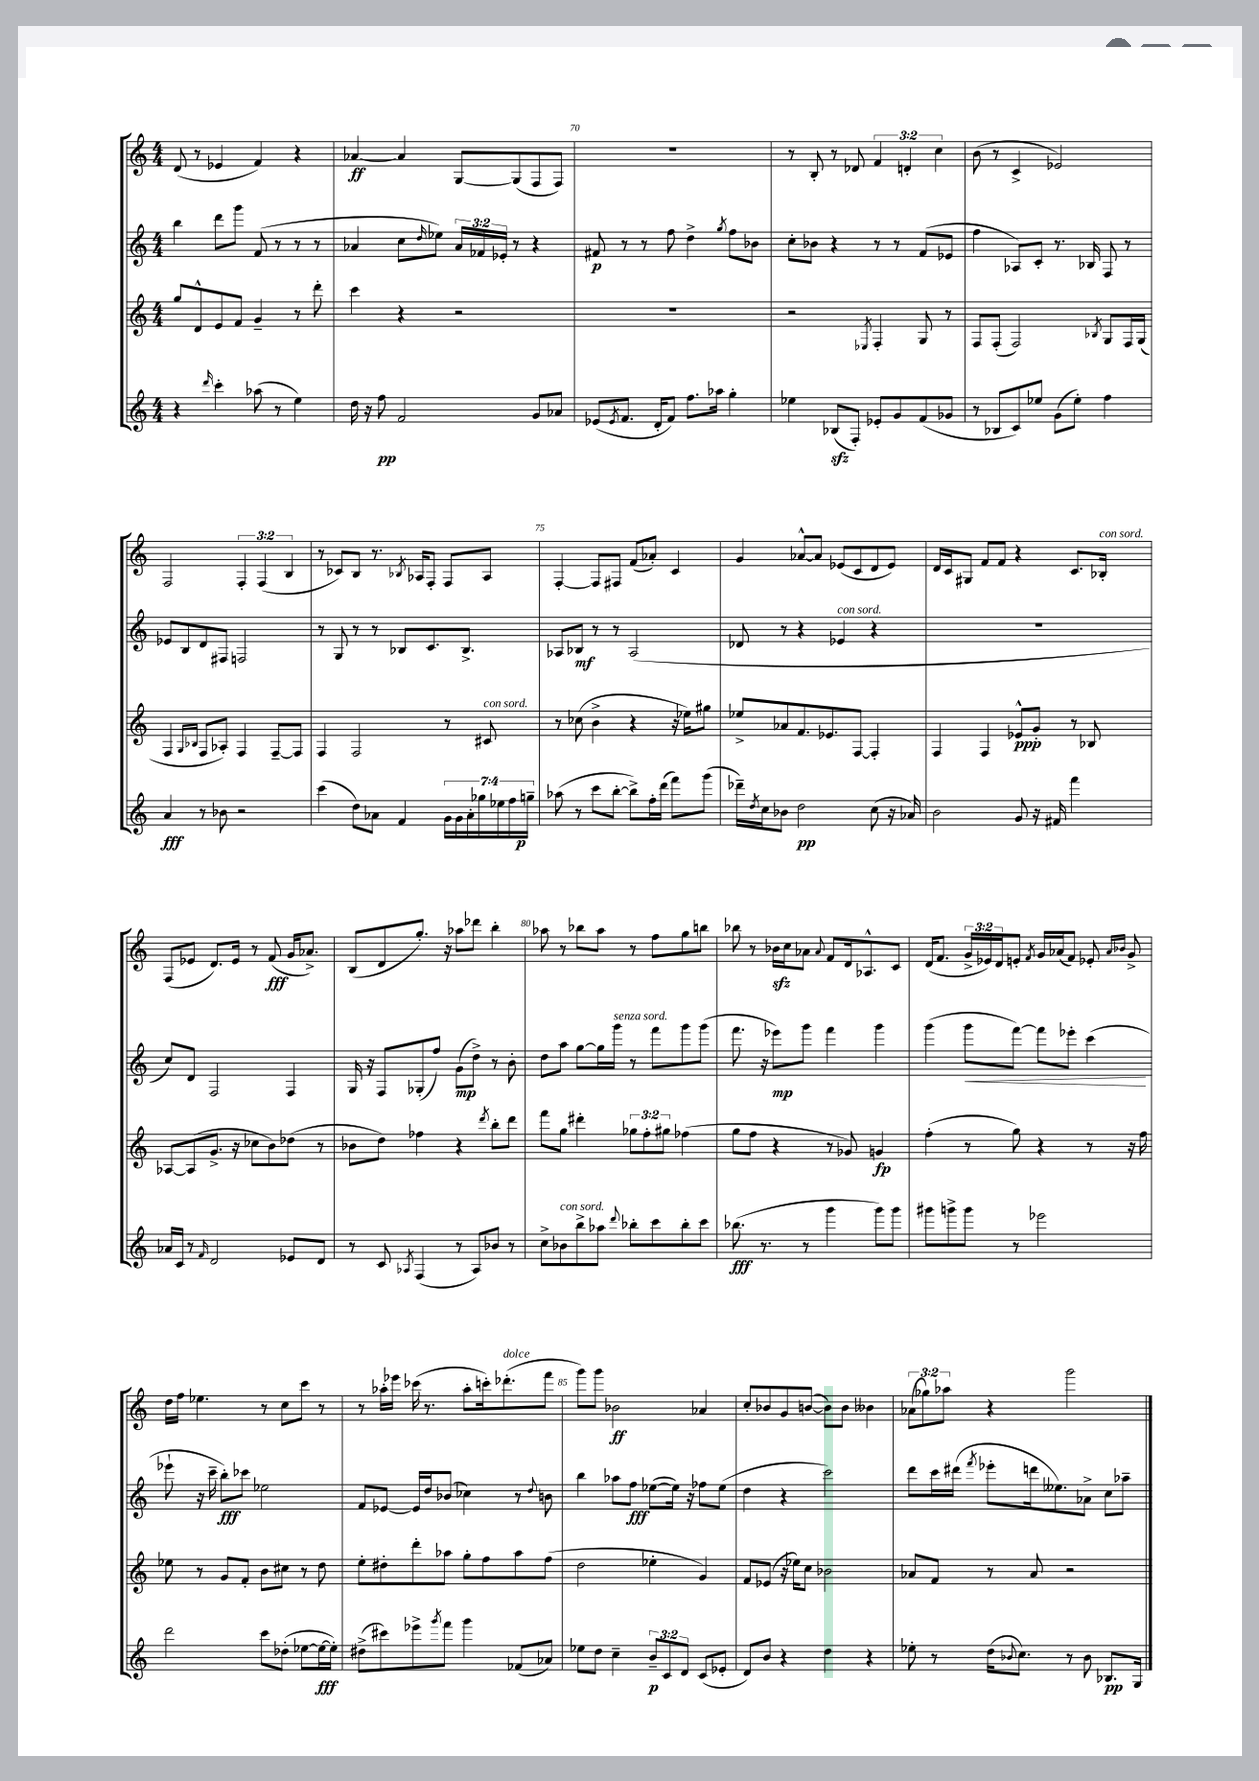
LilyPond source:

<<
\new StaffGroup <<
\new Staff = "s0" {
    \clef treble \key c \major \numericTimeSignature \time 4/4 \override Staff.TupletNumber.text = #tuplet-number::calc-fraction-text
    d'8( r8 ees'4 f'4) r4 |
    aes'4~\ff aes'4 g8~ g8( f8 f8) |
    R1 |
    r8 b8-. r8 des'8 \tuplet 3/2 { f'4 d'4-. c''4 } |
    b'8( r8 c'4-> ees'2) |
    f2 \tuplet 3/2 { f4-. f4( b4 } |
    r8 ces'8) b8 r8. \acciaccatura { bes8 } aes16 f8-. f8 aes8 |
    f4~-. f8 fis8 f'8( aes'8-.) c'4 |
    g'4 aes'8~-^ aes'8 ees'8( c'8 d'8 ees'8) |
    d'16 c'16 gis8 f'8 f'8 r4 c'8. bes16-.^\markup { \italic "con sord." } |
    f8( ees'8 d'8.) ees'16 r8 f'8\fff( g'16 aes'8.->) |
    b8( d'8 g''8.-.) r16 aes''8 des'''8 b''4-. |
    aes''8 r8 bes''8 aes''8 r8 f''8 g''8 b''8 |
    bes''8 r8 bes'16\sfz c''16 aes'8 \appoggiatura { aes'8 } f'8 d'16 aes8.-^ c'8 |
    d'16( f'8. \tuplet 3/2 { g'16-> ees'16) d'16 } e'8-. \acciaccatura { f'8 } g'16 aes'16( f'8) ees'8-. \grace { aes'16 bes'16 } g'8-> |
    d''16 f''16 ees''4. r8 c''8 c'''8 r8 |
    r8 aes''16-. ees'''16 ces'''16( r8. aes''8-. c'''16-.) des'''8.-.^\markup { \italic "dolce" }( f'''8 |
    g'''8) g'''8 bes'2\ff aes'4 |
    c''8-. bes'8 g'8 b'8~( b'8) b'8 beses'4 |
    \tuplet 3/2 { aes'8( ges''8) aes''8 } r4 g'''2 \bar "|." |
}
\new Staff = "s1" {
    \clef treble \key c \major \numericTimeSignature \time 4/4 \override Staff.TupletNumber.text = #tuplet-number::calc-fraction-text
    b''4 d'''8 g'''8 f'8( r8 r8 r8 |
    aes'4 c''8 \grace { d''16 } ees''8) \tuplet 3/2 { aes'16 fes'16 ees'16-. } r8 r4 |
    fis'8\p r8 r8 f''8 d''4-> \acciaccatura { g''8 } f''8 bes'8 |
    c''8-. bes'8 r4 r8 r8 f'8( ees'8 |
    f''4 aes8) c'8-. r8. bes16 f8 r8 |
    ees'8 b8 d'8 fis8 f2 |
    r8 g8 r8 r8 bes8 c'8. bes8.-> |
    aes8 bes8\mf r8 r8 aes2( |
    des'8 r8 r4 ees'4^\markup { \italic "con sord." } r4 |
    R1 |
    c''8) d'8 f2 f4 |
    g16 r16 f8 ges8-.( f''8) g'8\mp( d''8->) r8 b'8-. |
    d''8 a''8 g''8~ g''16 g'''16^\markup { \italic "senza sord." } r8 f'''8 g'''8 g'''8( |
    f'''8. r16 ees'''8\mp) g'''8 f'''4 g'''4 |
    g'''4( g'''8\< f'''8~) f'''8 ees'''8-. c'''4\!( |
    ees'''8-! r16 c'''16-- b''8-.\fff) ces'''8 ees''2 |
    f'8 ees'8~ ees'16 d''16 bes'8( ces''4) r8 \appoggiatura { d''8 } b'8 |
    b''4 aes''8 f''8\fff ees''8~( ees''16) r16 fes''8 ees''8( |
    d''4 r4 c'''2) |
    d'''8 c'''16 dis'''16( \acciaccatura { f'''8 } ees'''8-. d'''16 eeses''8.) aes'8-> c''8 aes''8-- \bar "|." |
}
\new Staff = "s2" {
    \clef treble \key c \major \numericTimeSignature \time 4/4 \override Staff.TupletNumber.text = #tuplet-number::calc-fraction-text
    g''8 d'8-^ e'8 f'8 g'4-- r8 d'''8-. |
    c'''4 r4 r2 |
    R1 |
    r2 \acciaccatura { ees8 } f4-. g8 r8 |
    f8 f8-.( f2) \acciaccatura { bes8 } g8 f16 g16( |
    f4 \grace { g16 bes16 } f8 aes8-.) f4 f8~-- f8 |
    f4 f2 r8 cis'8^\markup { \italic "con sord." } |
    r8 ces''8( b'4-> r4 r16 ees''16) gis''8 |
    ees''8-> aes'8 f'8. ees'8. f8~ f4-. |
    f4 f4 ees'8-^\ppp g'8-. r8 bes8 |
    aes8~ aes8( g'8.-> r16 ces''8 b'8) des''8( r8 |
    bes'8 d''8) fes''4 r4 \acciaccatura { d'''8 } b''8-. d'''8 |
    f'''8 g''8 dis'''4-. \tuplet 3/2 { ges''8 f''8-. gis''8 } fes''4( |
    g''8 f''8 r4 r8 ges'8) g'4\fp |
    f''4-.( r8 g''8) r4 r8 r16 f''16 |
    ees''8 r8 g'8 f'8-. b'8 cis''8 r8 d''8 |
    e''8-. dis''8-. d'''8-. aes''8 g''8-. f''8 aes''8 f''8( |
    d''2 ees''4-. g'4) |
    f'8 ees'8( r16 ees''16) c''8 bes'2 |
    aes'8 f'8 r8 aes'8 r2 \bar "|." |
}
\new Staff = "s3" {
    \clef treble \key c \major \numericTimeSignature \time 4/4 \override Staff.TupletNumber.text = #tuplet-number::calc-fraction-text
    r4 \grace { d'''16 } c'''4-. aes''8( r8 e''4) |
    d''16 r16 f''8\pp f'2 g'8 aes'8 |
    ees'8( \acciaccatura { ees'8 } f'8. d'16-. f'8) f''8. aes''16 g''4-. |
    ees''4 bes8\sfz( f8-.) ees'8-. g'8 f'8( ges'8 |
    r8 bes8 c'8) ees''8 g'8( ees''8-.) f''4 |
    a'4\fff r8 bes'8 r2 |
    c'''4( d''8) aes'8 f'4 \tuplet 7/4 { g'16 g'16 aes'16-. ges''16 ees''16 f''16 g''16--\p } |
    aes''8( r8 c'''8 b''8~-. b''8->) f''16-. d'''16( f'''8) g'''8( |
    des'''16--) \acciaccatura { d''8 } c''16 bes'8 d''2\pp c''8( r16 aes'16) |
    b'2 g'8 r16 fis'16 f'''4 |
    aes'16 c'16 r8 \grace { f'16 } d'2 ees'8 d'8 |
    r8 c'8 \acciaccatura { aes8 } f4( r8 aes8) bes'8 r8 |
    c''8-> bes'8^\markup { \italic "con sord." } b''8-> aes''8 \appoggiatura { d'''8 } bes''8-. c'''8 bes''8-. c'''8 |
    bes''8.\fff( r8. r8 g'''4 g'''8) g'''8 |
    gis'''8 g'''8-> g'''8 r8 ees'''2 |
    d'''2 c'''8 des''8-.( ees''8~ ees''16~\fff ees''16-.) |
    dis''8->( cis'''8) ees'''8-> \acciaccatura { g'''8 } f'''8 g'''4 fes'8( aes'8) |
    ees''8 d''8 c''4-- \tuplet 3/2 { b'8--\p c'8 d'8 } c'8( ees'8-. |
    d'8) b'8 r4 d''4 r4 |
    ees''8-. r8 d''16( \appoggiatura { bes'8 } c''8.) r8 bes'8 bes8.\pp g16 \bar "|." |
}
>>
>>
\layout { \context { \Score currentBarNumber = #68 \override BarNumber.break-visibility = ##(#f #t #t) barNumberVisibility = #(every-nth-bar-number-visible 5) } }
